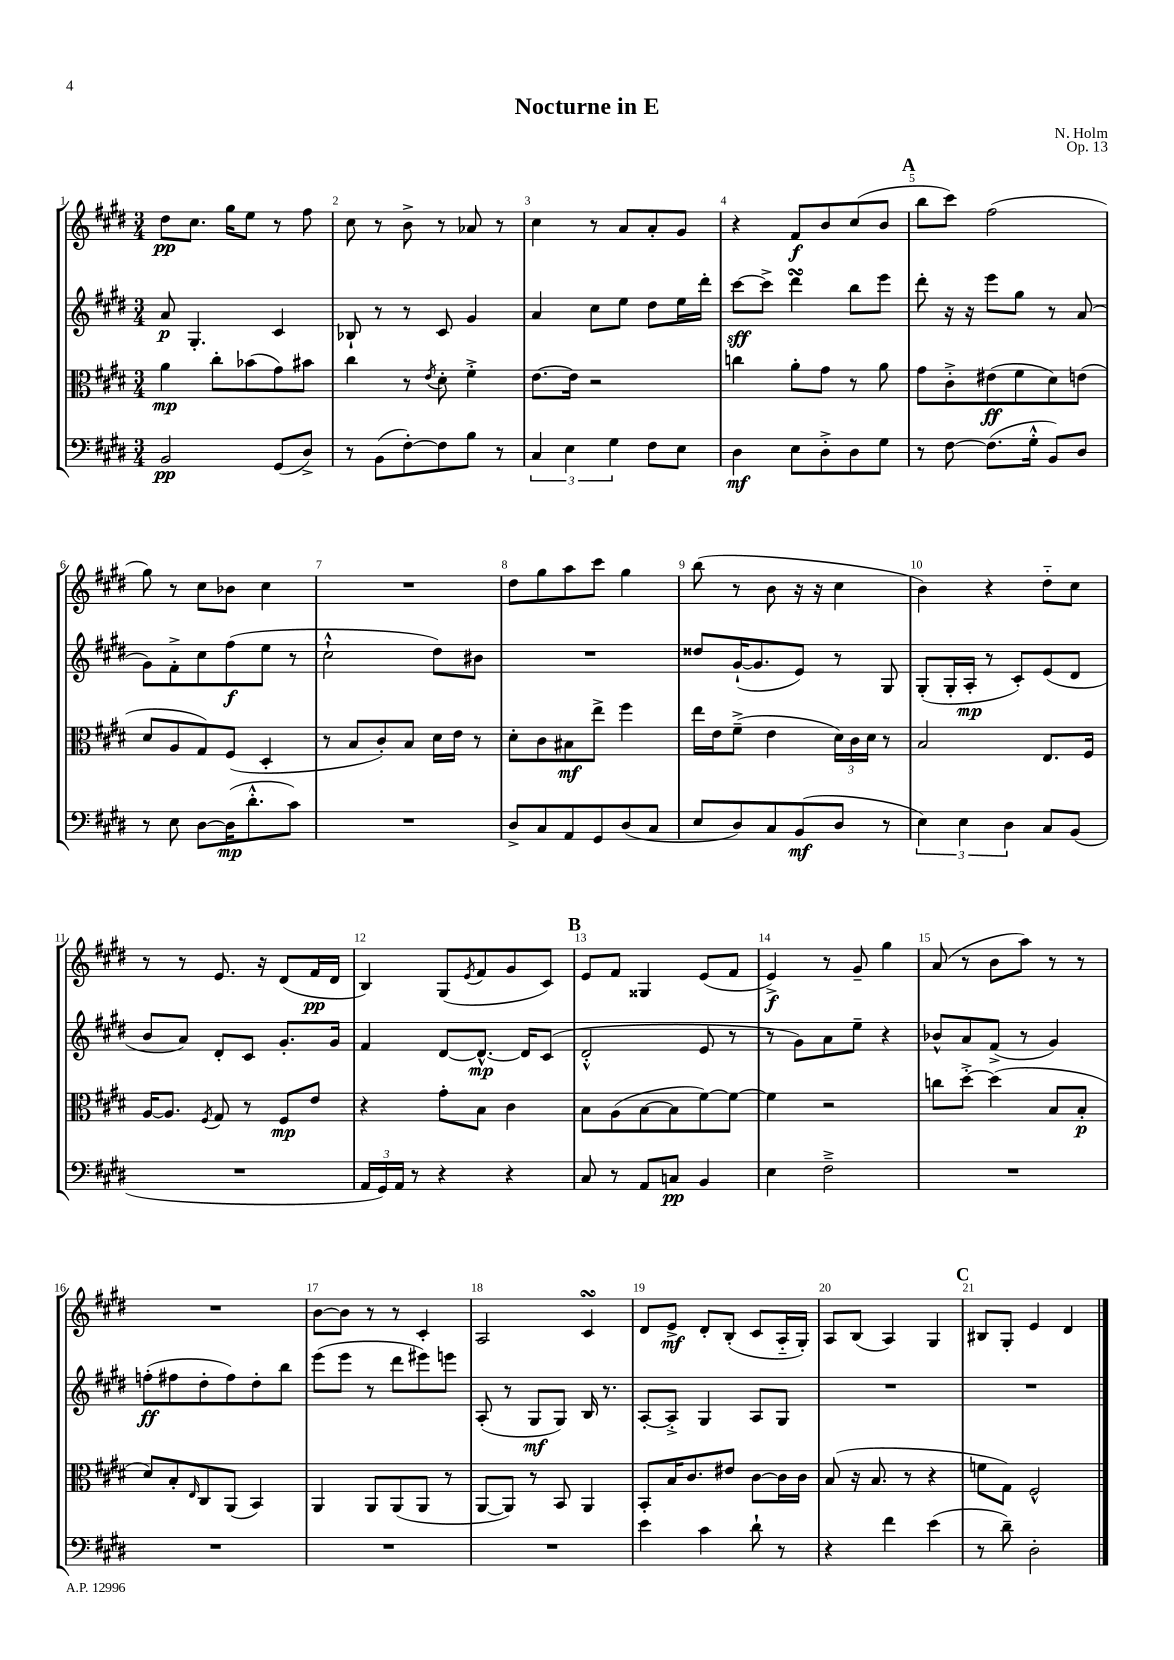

**kern	**kern	**kern	**kern
*staff4	*staff3	*staff2	*staff1
*clefF4	*clefC3	*clefG2	*clefG2
*k[f#c#g#d#]	*k[f#c#g#d#]	*k[f#c#g#d#]	*k[f#c#g#d#]
*M3/4	*M3/4	*M3/4	*M3/4
2BB/	4a\	8a/	8dd#\L
.	.	4.G#'/	8.cc#\J
.	8cc#'\L	.	.
.	.	.	16gg#\LK
.	(8b-\	.	8ee\J
(8GG#/L	8g#\)	4c#/	8r
8D#^/J)	8b#\J	.	8ff#\
=	=	=	=
8r	4cc#\	8B-`/	8cc#\
(8BB\L	.	8r	8r
[8F#'\)	8r	8r	8b^\
.	8qe/	.	.
8F#\]	8d#'\	8c#/	8r
8B\J	4f#'^\	4g#/	8a-/
8r	.	.	8r
=	=	=	=
6C#/	[8.e\L	4a/	4cc#\
6E\	.	.	.
.	16e\]Jk	.	.
.	2r	8cc#\L	8r
6G#\	.	.	.
.	.	8ee\J	8a/L
8F#\L	.	8dd#\L	8a'/
8E\J	.	16ee\L	8g#/J
.	.	16ddd#'\JJ	.
=	=	=	=
4D#\	4cc\	[8ccc#\L	4r
.	.	8ccc#^\]J	.
8E\L	8a'\L	4ddd#\	8f#/L
8D#'^\	8g#\J	.	8b/
8D#\	8r	8bb\L	(8cc#/
8G#\J	8a\	8eee\J	8b/J
=	=	=	=
8r	8g#\L	8ddd#'\	8bb\L
[8F#\	8c#'^\	16r	8ccc#\J)
.	.	16r	.
(8.F#\]L	(8e#\	8eee\L	(2ff#\
.	8f#\	8gg#\J	.
16G#'^^\Jk	.	.	.
8BB/L)	8d#\)	8r	.
8D#/J	(8e\J	(8a/	.
=	=	=	=
8r	8d#/L	8g#\L)	8gg#\)
8E\	8A/	8f#'^\	8r
[8D#\L	8G#/)	8cc#\	8cc#\L
(16D#\]K	(8F#/J	(8ff#\	8b-\J
8.d#'^^\	.	.	.
.	4D#'/	8ee\J	4cc#\
8c#\J)	.	8r	.
=	=	=	=
2.r	8r	2cc#`^^\	2.r
.	8B/L	.	.
.	8c#'/)	.	.
.	8B/J	.	.
.	16d#\LL	8dd#\L)	.
.	16e\JJ	.	.
.	8r	8b#\J	.
=	=	=	=
8D#^/L	8d#'\L	2.r	8dd#\L
8C#/	8c#\	.	8gg#\
8AA/	8B#\	.	8aa\
8GG#/	8ee^\J	.	8ccc#\J
(8D#/	4ff#\	.	4gg#\
8C#/J	.	.	.
=	=	=	=
8E/L	16ee\LL	8dd##/L	(8bb\
.	16e\J	.	.
8D#/)	(8f#~^\J	([16g#`/K	8r
.	.	8.g#/]	.
8C#/	4e\	.	8b\
(8BB/	.	8e/J)	16r
.	.	.	16r
8D#/J	24d#\LL)	8r	4cc#\
.	24c#\	.	.
.	24d#\JJ	.	.
8r	8r	8G#/	.
=	=	=	=
6E\)	2B/	(8G#'/L	4b\)
.	.	16G#'/L	.
6E\	.	.	.
.	.	16A'/JJ	.
.	.	8r	4r
6D#\	.	.	.
.	.	8c#'/L)	.
8C#/L	8.E/L	(8e/	8dd#'~\L
(8BB/J	.	8d#/J	8cc#\J
.	16F#/Jk	.	.
=	=	=	=
2.r	[16A/LK	8b/L	8r
.	8.A/]J	.	.
.	.	8a/J)	8r
.	8qF#/	.	.
.	8G#/	8d#'/L	8.e/
.	8r	8c#/J	.
.	.	.	16r
.	8F#/L	8.g#'/L	(8d#/L
.	8e/J	.	16f#/L
.	.	16g#/Jk	16d#/JJ
=	=	=	=
24AA/LL	4r	4f#/	4B/)
24GG#/)	.	.	.
24AA/JJ	.	.	.
8r	.	.	.
4r	8g#'\L	[8d#/L	(8G#/L
.	.	.	8qe/
.	8B\J	8.d#^^/_J	8f#/
4r	4c#\	.	8g#/
.	.	16d#/]LK	.
.	.	(8c#/J	8c#/J)
=	=	=	=
8C#/	8B\L	2d#'^^/	8e/L
8r	(8A\	.	8f#/J
8AA/L	[8B\	.	4G##/
8C/J	8B\]	.	.
4BB/	[8f#\)	8e/	(8e/L
.	8f#\_J	8r	8f#/J
=	=	=	=
4E\	4f#\]	8r	4e^/)
.	.	8g#\L)	.
2F#~^\	2r	8a\	8r
.	.	8ee~\J	8g#~/
.	.	4r	4gg#\
=	=	=	=
2.r	8cc\L	8b-^^/L	(8a/
.	[8dd#'^\J	8a/	8r
.	(4dd#\]	(8f#^/J	8b\L
.	.	8r	8aa\J)
.	8B/L	4g#/)	8r
.	8B'/J	.	8r
=	=	=	=
2.r	8d#/L)	(8ff'\L	2.r
.	8B'/	8ff#\	.
.	16qqE/	.	.
.	8C#/	8dd#'\	.
.	(8AA/J	8ff#\)	.
.	4BB/)	8dd#'\	.
.	.	8bb\J	.
=	=	=	=
2.r	4AA/	(8eee\L	[8b\L
.	.	8eee\J	8b\]J
.	8AA/L	8r	8r
.	(8AA/	8ddd#\L	8r
.	8AA/J	8eee#\)	4c#'/
.	8r	8eee\J	.
=	=	=	=
2.r	[8AA/L	(8A'/	2A/
.	8AA/]J)	8r	.
.	8r	8G#/L	.
.	8BB/	8G#/J)	.
.	4AA/	16B/	4c#/
.	.	8.r	.
=	=	=	=
4e\	8BB'/L	[8A'/L	8d#/L
.	16B/K	8A'^/]J	8e^/J
.	8.c#/	.	.
4c#\	.	4G#/	8d#'/L
.	8e#/J	.	(8B'/J
8d#`\	[8c#\L	8A/L	8c#/L
8r	16c#\]L	8G#/J	16A'~/L
.	16c#\JJ	.	16G#'/JJ)
=	=	=	=
4r	(8B/	2.r	8A/L
.	16r	.	(8B/J
.	8.B/	.	.
4f#\	.	.	4A/)
.	8r	.	.
(4e\	4r	.	4G#/
=	=	=	=
8r	8f\L	2.r	8B#/L
8d#~\)	8G#\J)	.	8G#'/J
2D#'\	2F#^^/	.	4e/
.	.	.	4d#/
==	==	==	==
*-	*-	*-	*-
